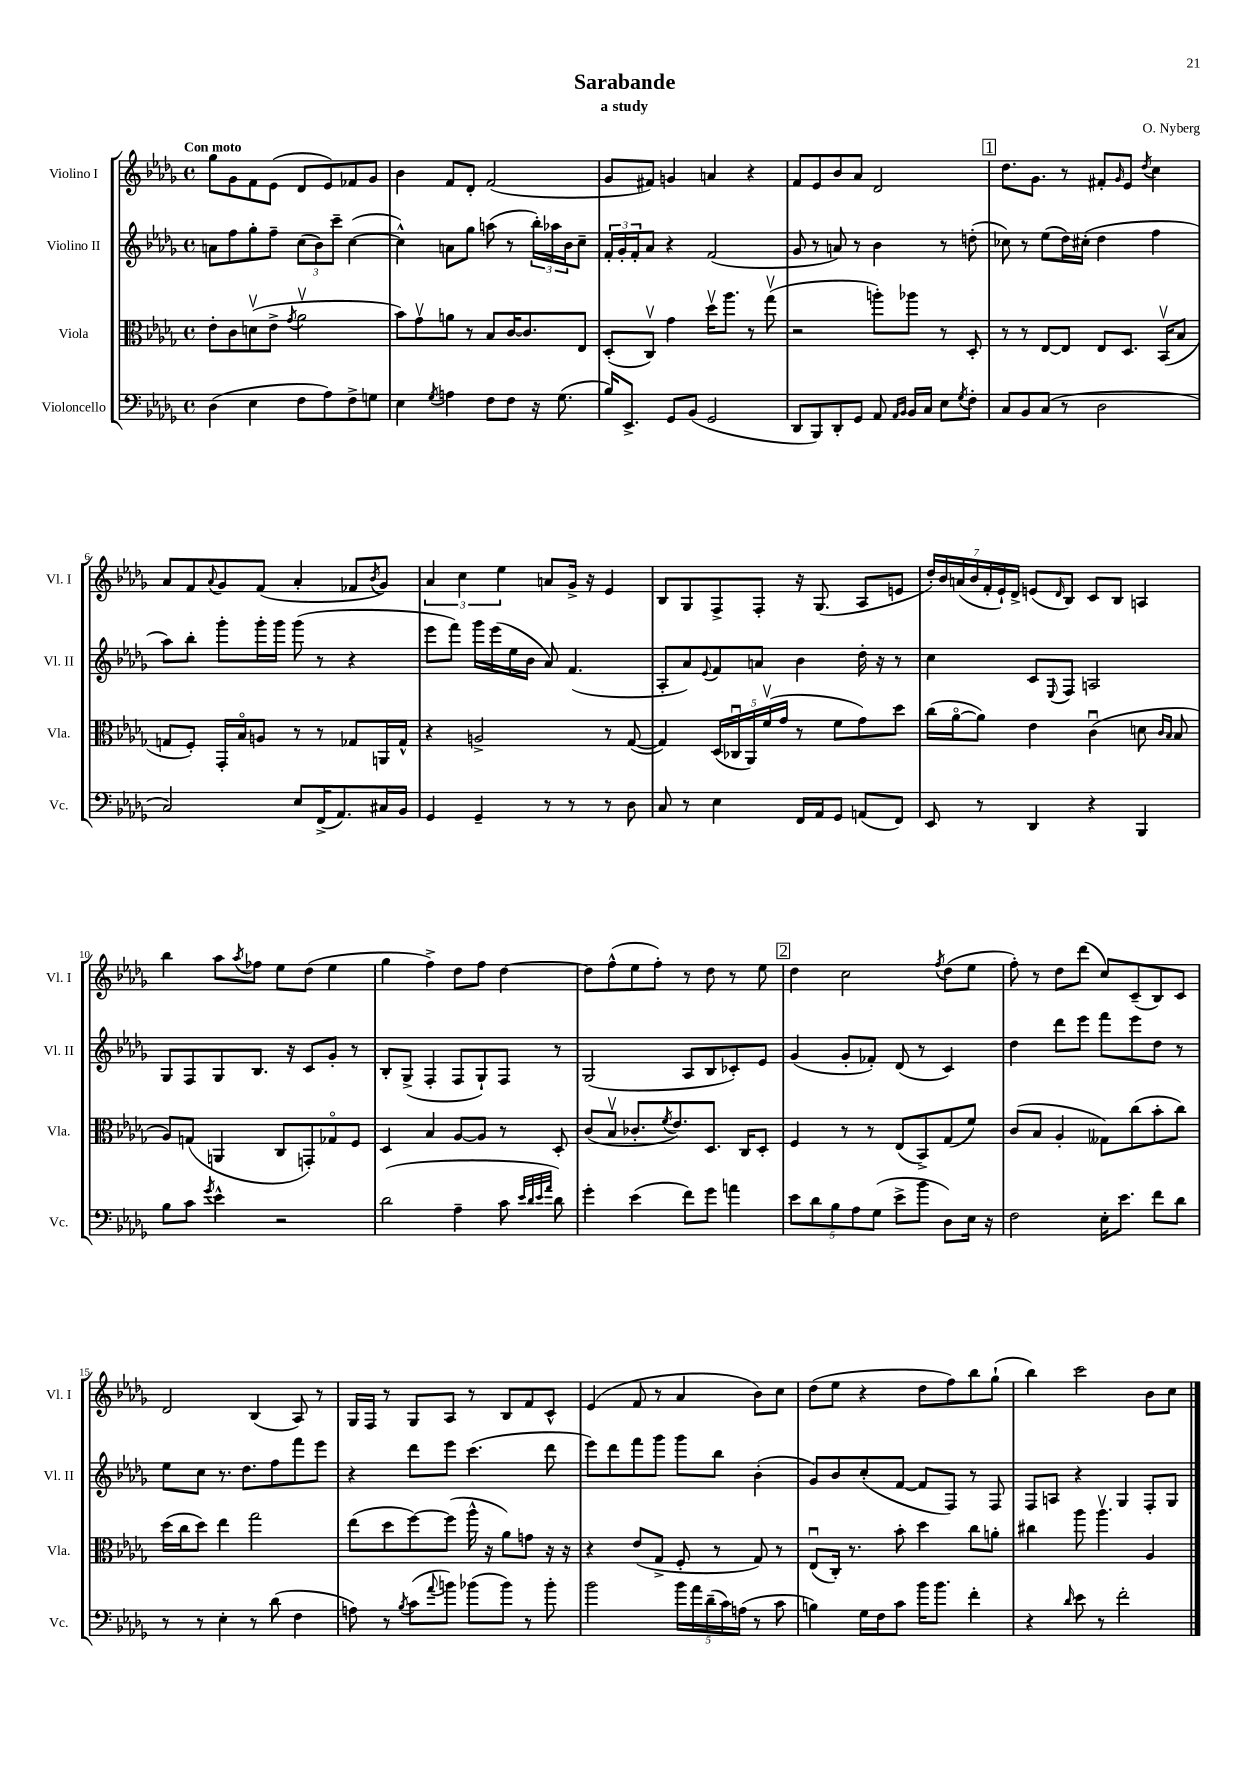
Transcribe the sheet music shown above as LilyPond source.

\header { title = "Sarabande" composer = "O. Nyberg" subtitle = "a study" }
<<
\new StaffGroup <<
\new Staff = "s0" \with { instrumentName = "Violino I" shortInstrumentName = "Vl. I" } {
    \clef treble \key des \major \defaultTimeSignature \time 4/4 \tempo "Con moto"
    ges''8 ges'8 f'8 ees'8( des'8 ees'8) fes'8 ges'8 |
    bes'4 f'8 des'8-. f'2( |
    ges'8 fis'8) g'4 a'4 r4 |
    f'8 ees'8 bes'8 aes'8 des'2 |
    \mark \markup { \box "1" } des''8. ges'8. r8 fis'8-. \grace { ges'16 } ees'8 \acciaccatura { des''8 } c''4 |
    aes'8 f'8 \appoggiatura { aes'8 } ges'8 f'8( aes'4-. fes'8 \acciaccatura { bes'8 } ges'8) |
    \tuplet 3/2 { aes'4 c''4 ees''4 } a'8 ges'16-> r16 ees'4 |
    bes8 ges8 f8-> f8-. r16 ges8.( aes8 e'8 |
    \tuplet 7/4 { des''16-.) bes'16 a'16( bes'16 f'16-. ees'16-!) des'16-> } e'8( \grace { des'16 } bes8) c'8 bes8 a4 |
    bes''4 aes''8 \acciaccatura { aes''8 } fes''8 ees''8 des''8( ees''4 |
    ges''4 f''4->) des''8 f''8 des''4~ |
    des''8 f''8-^( ees''8 f''8-.) r8 des''8 r8 ees''8 |
    \mark \markup { \box "2" } des''4 c''2 \acciaccatura { f''8 } des''8( ees''8 |
    f''8-.) r8 des''8 des'''8( c''8) c'8--( bes8) c'8 |
    des'2 bes4( aes8) r8 |
    ges16 f16 r8 ges8 aes8 r8 bes8 f'8 c'8-^ |
    ees'4( f'8 r8 aes'4 bes'8) c''8 |
    des''8( ees''8 r4 des''8 f''8) bes''8 ges''8-!( |
    bes''4) c'''2 bes'8 c''8 \bar "|." |
}
\new Staff = "s1" \with { instrumentName = "Violino II" shortInstrumentName = "Vl. II" } {
    \clef treble \key des \major \defaultTimeSignature \time 4/4
    a'8 f''8 ges''8-. f''8-- \tuplet 3/2 { c''8( bes'8) c'''8-- } c''4~( |
    c''4-^) a'8 ges''8 a''8( r8 \tuplet 3/2 { bes''16-.) aes''16 bes'16 } c''8-- |
    \tuplet 3/2 { f'16-. ges'16-. f'16-. } aes'8 r4 f'2( |
    ges'8 r8 a'8) r8 bes'4 r8 d''8-.( |
    \mark \markup { \box "1" } ces''8) r8 ees''8( des''16) cis''16-.( des''4 f''4 |
    aes''8) bes''8-. ges'''8-. ges'''16-. ges'''16 ges'''8( r8 r4 |
    ees'''8 f'''8) ges'''16 ees'''16( ees''16 bes'16 aes'8) f'4.( |
    aes8-. aes'8) \appoggiatura { ees'8 } f'8 a'8 bes'4 des''16-. r16 r8 |
    c''4 c'8 \appoggiatura { ees8 } f8 a2 |
    ges8 f8 ges8 bes8. r16 c'8 ges'8-. r8 |
    bes8-. ges8->( f4-. f8 ges8-!) f8 r8 |
    ges2( aes8 bes8 ces'8-.) ees'8 |
    \mark \markup { \box "2" } ges'4( ges'8-. fes'8-.) des'8( r8 c'4) |
    des''4 des'''8 ees'''8 f'''8 ees'''8 des''8 r8 |
    ees''8 c''8 r8. des''8. f''8 f'''8 ees'''8 |
    r4 des'''8 ees'''8 c'''4.( des'''8 |
    ees'''8) des'''8 f'''8 ges'''8 ges'''8 bes''8 bes'4-.( |
    ges'8) bes'8 c''8-.( f'8~ f'8 f8) r8 f8 |
    f8 a8 r4 ges4 f8-. ges8 \bar "|." |
}
\new Staff = "s2" \with { instrumentName = "Viola" shortInstrumentName = "Vla." } {
    \clef alto \key des \major \defaultTimeSignature \time 4/4
    ees'8-. c'8 d'8\upbow( ees'8-> \acciaccatura { ges'8 } aes'2\upbow |
    bes'8) ges'8\upbow a'8 r8 bes8 c'16~ c'8. ees8 |
    des8-.( c8\upbow) ges'4 des''16\upbow aes''8. r8 ges''8\upbow( |
    r2 a''8-.) aes''8 r8 des8-. |
    \mark \markup { \box "1" } r8 r8 ees8~ ees8 ees8 des8. bes,16\upbow( bes8 |
    g8 f8-.) ges,16-. bes16\flageolet a8 r8 r8 ges8 a,16 ges16-^ |
    r4 a2-> r8 ges8~( |
    ges4) \tuplet 5/4 { des16( ces16\downbow aes,16) f'16\upbow( ges'16 } r8 f'8 ges'8) des''8 |
    c''16( aes'16~\flageolet aes'8) ees'4 c'4\downbow( d'8 \grace { c'16 bes16 } bes8 |
    aes8) g8( a,4 c8 g,8-.) ges8\flageolet f8 |
    des4 bes4 aes8~ aes8 r8 des8-. |
    c'8( bes8\upbow ces'8.-. \acciaccatura { f'8 } ees'8.) des8. c16 des8-. |
    \mark \markup { \box "2" } f4 r8 r8 ees8( bes,8->) ges8( f'8) |
    c'8( bes8 aes4-. geses8) c''8( bes'8-. c''8) |
    des''16( c''16 des''8) ees''4 ges''2 |
    ees''8( des''8 f''8~) f''8( aes''16-^ r16 aes'8) g'8 r16 r16 |
    r4 ees'8( ges8-> f8-. r8 ges8) r8 |
    ees8\downbow( c16-.) r8. bes'8-. des''4 c''8 a'8-. |
    cis''4 aes''8 aes''4.\upbow aes4 \bar "|." |
}
\new Staff = "s3" \with { instrumentName = "Violoncello" shortInstrumentName = "Vc." } {
    \clef bass \key des \major \defaultTimeSignature \time 4/4
    des4( ees4 f8 aes8) f8-> g8 |
    ees4 \acciaccatura { ges8 } a4 f8 f8 r16 ges8.( |
    bes16) ees,8.-> ges,8 bes,8( ges,2 |
    des,8 bes,,8) des,8-. ges,8 aes,8 \grace { aes,16 bes,16 } bes,16 c16 ees8 \acciaccatura { ges8 } f8-. |
    \mark \markup { \box "1" } c8 bes,8 c8( r8 des2 |
    c2) ees8 f,16->( aes,8.) cis16 bes,16 |
    ges,4 ges,4-- r8 r8 r8 des8 |
    c8 r8 ees4 f,16 aes,16 ges,8 a,8( f,8) |
    ees,8 r8 des,4 r4 bes,,4 |
    bes8 c'8 \acciaccatura { ges'8 } ees'4-^ r2 |
    des'2( aes4-- c'8 \grace { ees'32 des'32 ees'32 aes'32 } des'8) |
    ges'4-. ees'4( f'8) ges'8 a'4 |
    \mark \markup { \box "2" } \tuplet 5/4 { ees'8 des'8 bes8 aes8 ges8( } ees'8-> bes'8 des8) ees16 r16 |
    f2 ees16-. ees'8. f'8 des'8 |
    r8 r8 ees4-. r8 des'8( f4 |
    a8) r8 \acciaccatura { bes8 } c'8( \appoggiatura { aes'8 } b'8) bes'8( bes'8) r8 bes'8-. |
    bes'2 \tuplet 5/4 { bes'16 aes'16 des'16--( c'16) a16( } r8 c'8 |
    b4) ges16 f16 c'8 bes'16 bes'8. f'4-. |
    r4 \grace { des'16 } ees'8 r8 f'2-. \bar "|." |
}
>>
>>
